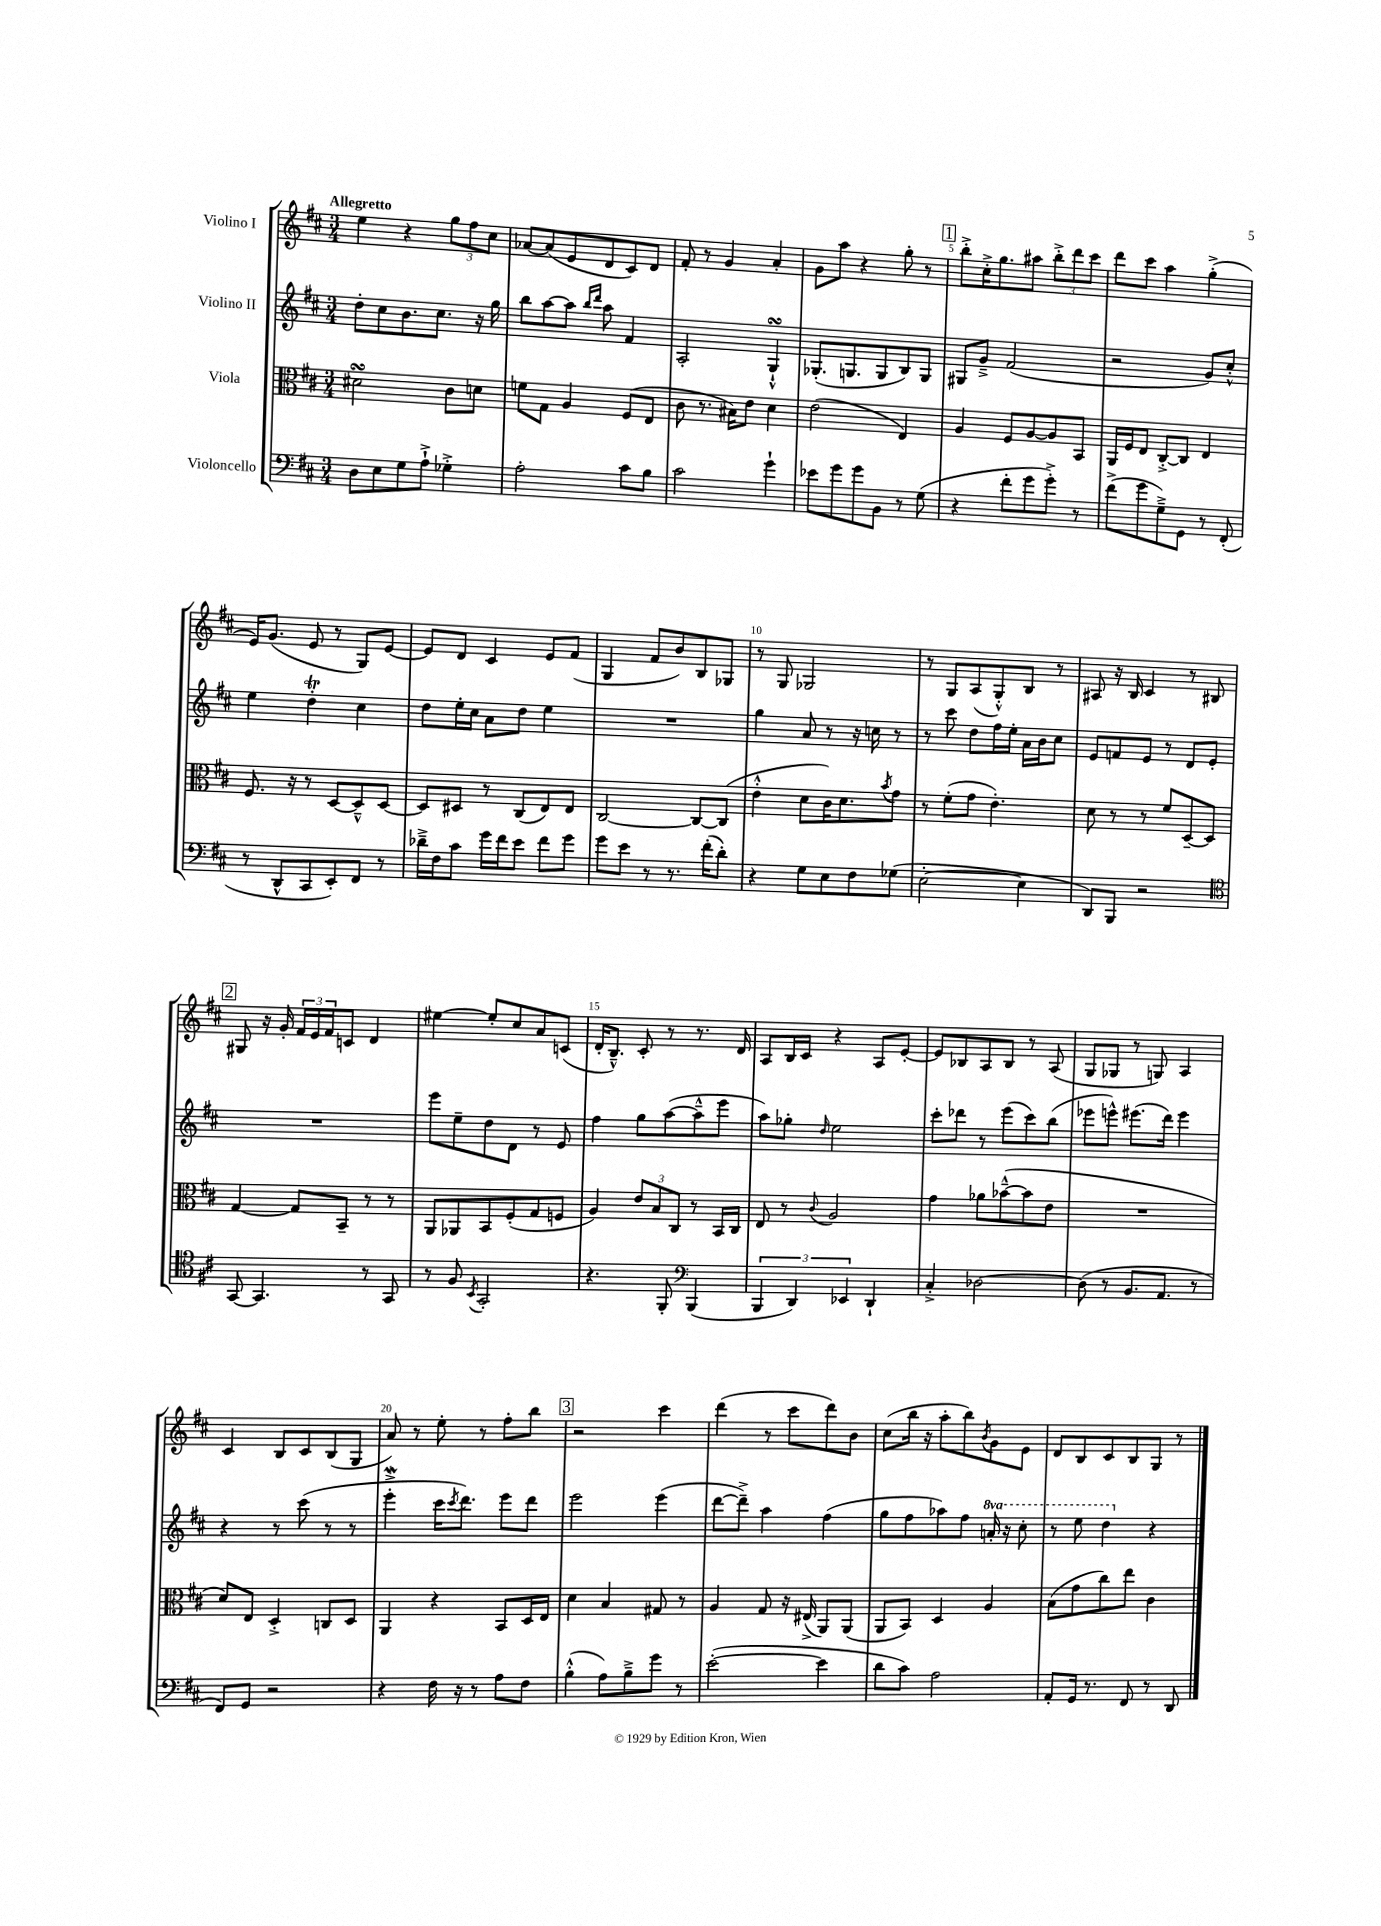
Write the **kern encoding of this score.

**kern	**kern	**kern	**kern
*staff4	*staff3	*staff2	*staff1
*clefF4	*clefC3	*clefG2	*clefG2
*k[f#c#]	*k[f#c#]	*k[f#c#]	*k[f#c#]
*M3/4	*M3/4	*M3/4	*M3/4
8D	2d#	8dd'	4ee
8E	.	8cc#	.
8G	.	8.b	4r
8A`^	.	.	.
.	.	8.cc#	.
4G-'^	8c#	.	12gg
.	.	.	12ff#
.	8d	16r	.
.	.	.	12cc#
.	.	16gg	.
=	=	=	=
2A'	8f	8bb	[8a-
.	8G	[8aa	(8a-]
.	4A	8aa]	8e
.	.	16qqbb	.
.	.	16qqddd	.
.	.	8aa	8d
8c#	(8F#	4f#	8c#)
8B	8E	.	8d
=	=	=	=
2c#	8c#	2A'	8f#'
.	8.r	.	8r
.	.	.	4g
.	16B#)	.	.
.	8e	.	.
4g`	4d	4G`^^	4a'
=	=	=	=
8e-	(2e	(8.G-'	8g
8g	.	.	8aa
.	.	8.G	.
8g	.	.	4r
8BB	.	8G	.
8r	4E)	8B)	8gg'
(8G	.	8G	8r
=	=	=	=
4r	4A	8G#	8bb'^
.	.	8g~^	16cc#'^
.	.	.	8.gg
8f#'	8F#	(2f#	.
8g	[8A	.	8aa#
8g'^)	8A]	.	12bb'^
.	.	.	12ddd
8r	8BB	.	.
.	.	.	12ccc#
=	=	=	=
(8f#^	16AA	2r	8ddd
.	16F#	.	.
8g	8E	.	8ccc#
8G~^)	[8C#'^	.	4aa
8GG	8C#]	.	.
8r	4E	8g)	(4gg'^
(8FF#'	.	8cc#'^^	.
=	=	=	=
8r	8.F#	4ee	16e)
.	.	.	(8.g
8DD^^	.	.	.
.	16r	.	.
8CC#	8r	4dd'	8e
8EE')	[8D	.	8r
8FF#	8D~^^]	4cc#	8G)
8r	[8D	.	[8e
=	=	=	=
16d-~^	8D]	8dd	8e]
16F#	.	.	.
8c#	8D#	16ee'	8d
.	.	16cc#	.
16g	8r	8a	4c#
16f#	.	.	.
8e	(8C#	8dd	.
8f#	8E)	4ee	8e
8g	8E	.	(8f#
=	=	=	=
8g	[2C#	2.r	4G
8e	.	.	.
8r	.	.	8f#
8.r	.	.	8b)
.	8C#_	.	8B
(16f#'	.	.	.
8d')	(8C#]	.	8G-
=	=	=	=
4r	4e'^^	4gg	8r
.	.	.	8G
8G	8d	8a	2G-
8E	16c#)	8r	.
.	8.d	.	.
8F#	.	16r	.
.	.	16cc	.
.	8qb	.	.
(8G-	8g	8r	.
=	=	=	=
[2E'	8r	8r	8r
.	(8f#'	8ccc#	8G
.	8g	8dd	(8A
.	4.e')	16ff#	8G'^^)
.	.	16ee'	.
4E]	.	16a	8B
.	.	16b	.
.	.	8cc#	8r
=	=	=	=
8DD)	8d	8e	8A#
8BBB	8r	8f	16r
.	.	.	16B
2r	8r	8e	4c#
.	8f#	8r	.
.	[8D~	8d	8r
.	8D]	8e'	8B#
=	=	=	=
*clefC4	*	*	*
[8GG	[4G	2.r	8G#
4.GG]	.	.	16r
.	.	.	16g'
.	8G]	.	24f#
.	.	.	24e
.	.	.	24f#
.	8BB~	.	8c
8r	8r	.	4d
8GG	8r	.	.
=	=	=	=
8r	8AA	8eee	[4ee#
8F#	8AA-	8ee~	.
8qBB	.	.	.
2GG'	8BB	8dd	8ee#']
.	(8F#'	8d	8cc#
.	8G	8r	8a
.	8F	8e	(8c
=	=	=	=
4.r	4A)	4ff#	16d'
.	.	.	8.B~^^)
.	12e	8gg	8c#'
.	12B	.	.
8FF#'	.	([8aa	8r
.	12C#	.	.
*clefF4	*	*	*
(4BBB	8r	8aa~^^]	8.r
.	16BB	8eee	.
.	16C#	.	16d
=	=	=	=
6BBB	8E	8aa)	8A
.	8r	8gg-'	16B
6DD)	.	.	.
.	.	.	16c#
.	8qqc#	16qqdd	.
.	2A	2ee	4r
6EE-	.	.	.
4DD`	.	.	8A
.	.	.	[8e'
=	=	=	=
4C#'^	4g	8ccc#'	8e]
.	.	8ddd-	8B-
[2D-	8a-	8r	8A
.	([8b-~^^	(8eee	8B-
.	8b-]	8ccc#)	8r
.	8e	(8bb	(8A
=	=	=	=
(8D-]	2.r	8eee-	8G
8r	.	8eee^^)	8G-
8.BB	.	(8.eee#	8r
.	.	.	8G)
8.AA	.	16ddd)	.
.	.	4eee#	4A
8r	.	.	.
=	=	=	=
8FF#)	8d)	4r	4c#
8GG	8E	.	.
2r	4D'^	8r	8B
.	.	(8ccc#	8c#
.	8C	8r	(8B
.	8D	8r	8G
=	=	=	=
4r	4AA	4eee'^	8a)
.	.	.	8r
16F#	4r	16ccc#	8ee'
.	.	8qccc#	.
16r	.	8.ddd)	.
8r	.	.	8r
8A	8BB	8eee	8ff#'
8F#	16D	8ddd	8bb
.	16E	.	.
=	=	=	=
(4B'^^	4d	2eee	2r
8A)	4B	.	.
8B~^	.	.	.
8g	8G#	(4eee	4ccc#
8r	8r	.	.
=	=	=	=
([2e'	4A	[8ddd	(4ddd
.	.	8ddd~^])	.
.	8G	4aa	8r
.	16r	.	8ccc#
.	(16E#^	.	.
4e]	8AA)	(4ff#	8ddd)
.	(8AA	.	8b
=	=	=	=
8d	8AA	8gg	(8cc#
8c#)	8BB)	8ff#	16bb
.	.	.	16r
2A	4D	8aa-)	8aa'
.	.	8ff#	8bb)
.	.	.	8qb
.	4A	16aa'	8g
.	.	16r	.
.	.	8ccc#'	8e
=	=	=	=
8AA'	(8B	8r	8d
16GG	8g	8eee	8B
8.r	.	.	.
.	8cc#)	4ddd	8c#
8FF#	8ee	.	8B
8r	4c#	4r	8G
8DD	.	.	8r
==	==	==	==
*-	*-	*-	*-
